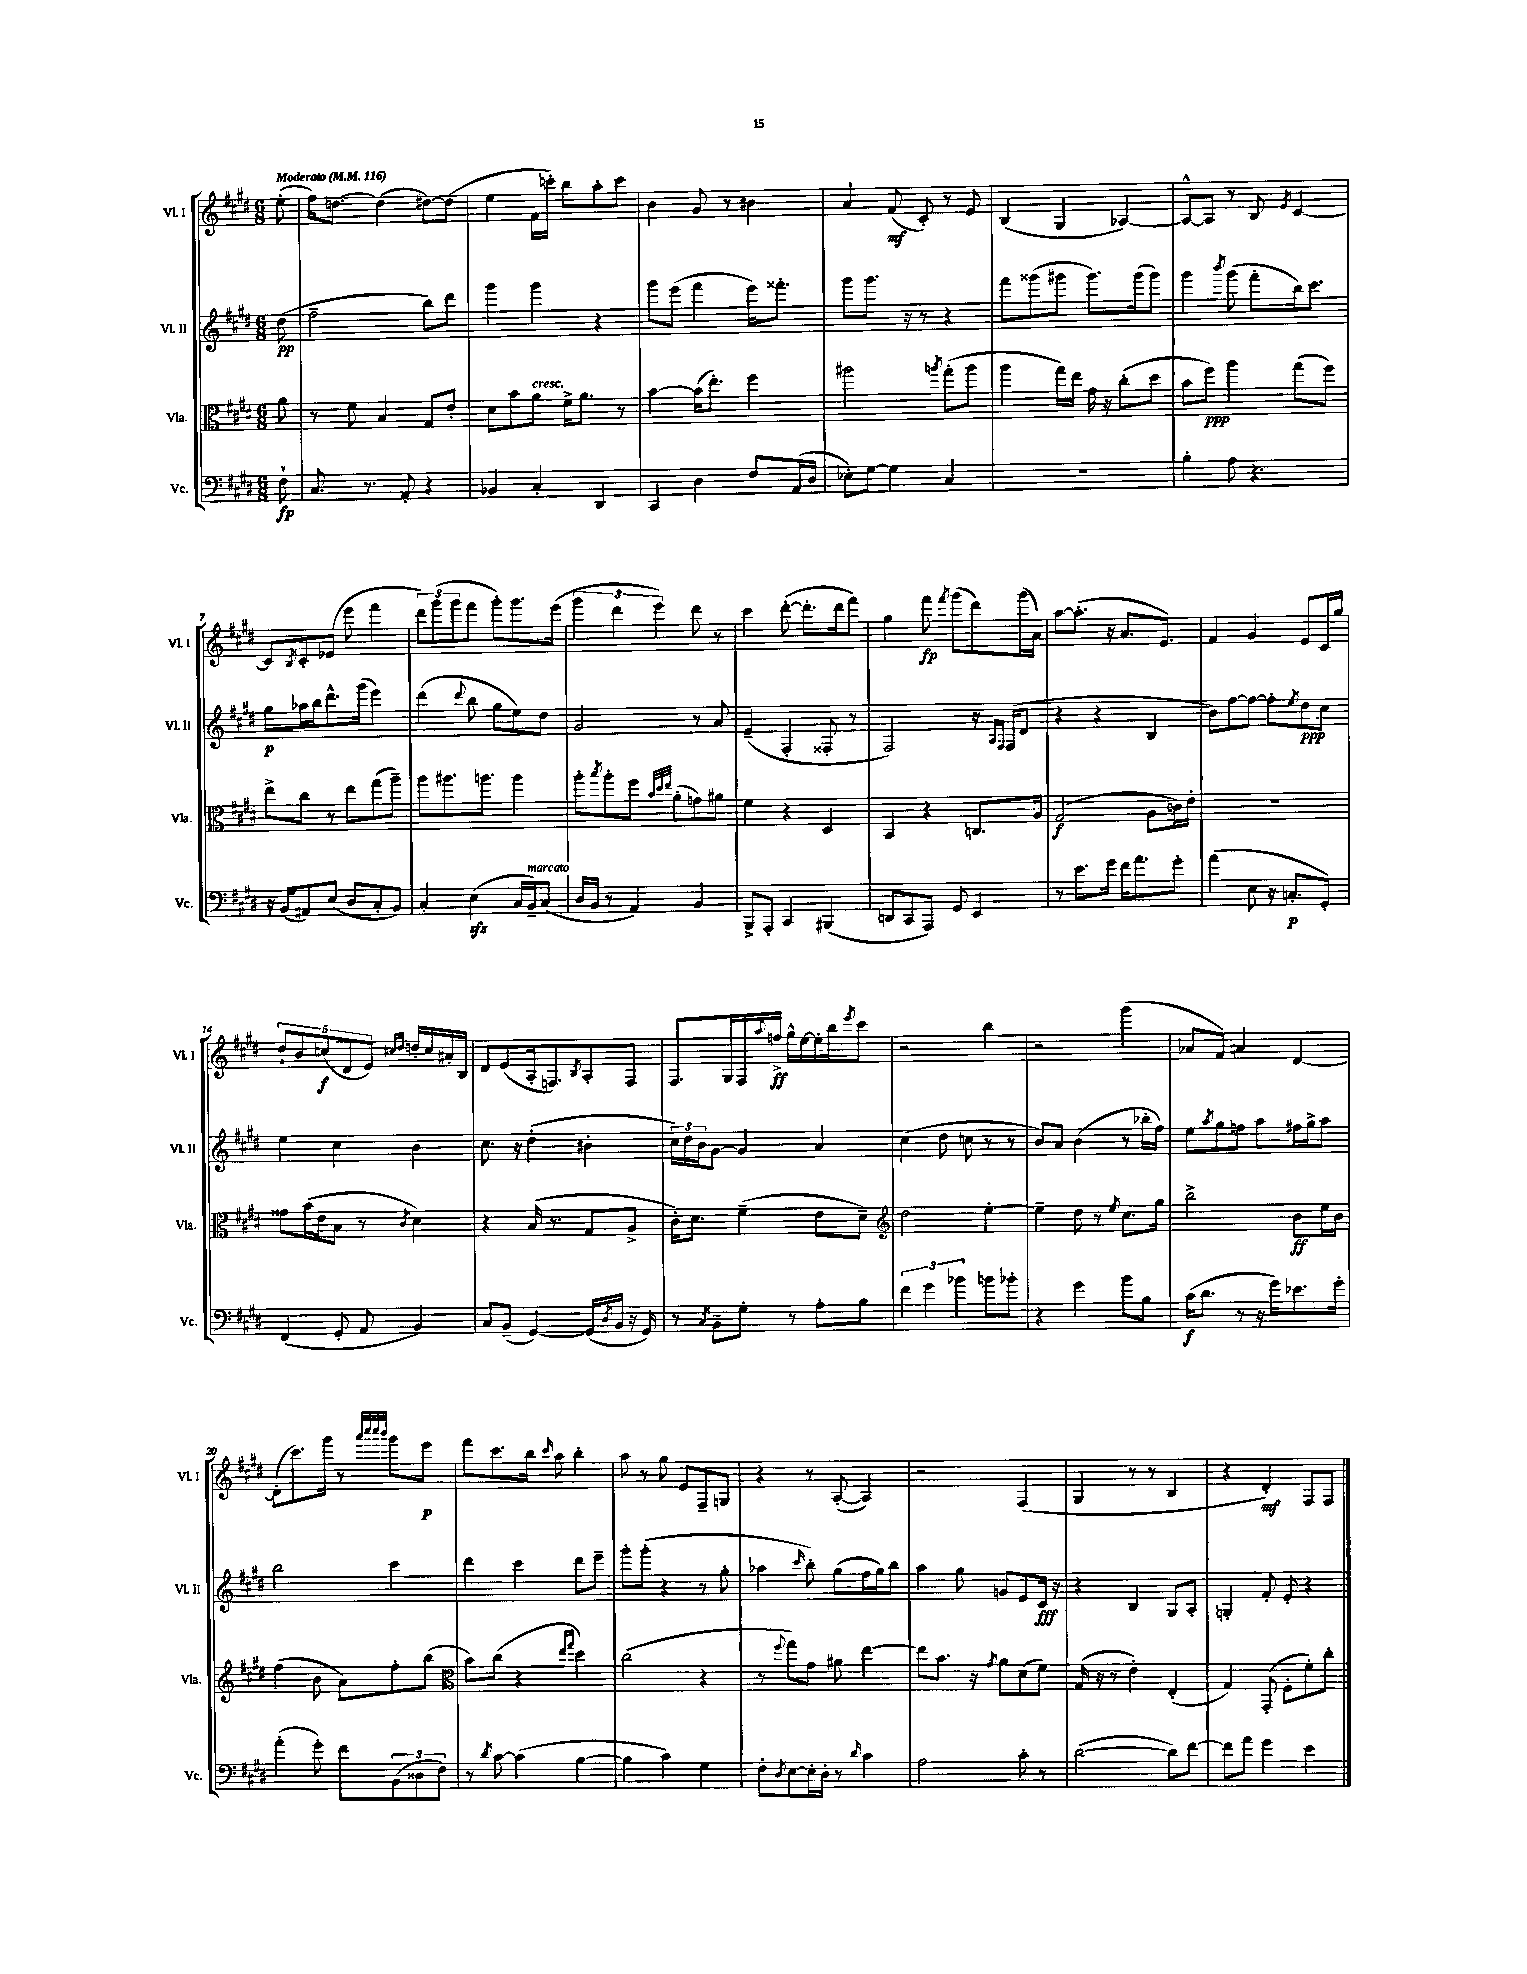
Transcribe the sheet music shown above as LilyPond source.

<<
\new StaffGroup <<
\new Staff = "s0" \with { instrumentName = "Vl. I" shortInstrumentName = "Vl. I" } {
    \clef treble \key e \major \numericTimeSignature \time 6/8 \partial 8 \tempo "Moderato" 4 = 116
    e''8-.( |
    fis''16) d''8.~ d''4( dis''8~) dis''8( |
    e''4 fis'16 c'''16-.) b''8 a''8-. c'''8 |
    b'4 gis'8 r8 bis'4 |
    a'4 fis'8\mf( cis'8-.) r8 e'8 |
    b4( gis4 aes4~) |
    aes8~-^ aes8 r8 b8 \acciaccatura { e'8 } cis'4~ |
    cis'8 \acciaccatura { b8 } cis'8-. ees'8( e'''8 fis'''4 |
    \tuplet 3/2 { dis'''8) gis'''8( gis'''8 } fis'''8 gis'''8-.) gis'''8. e'''16( |
    \tuplet 3/2 { gis'''4 dis'''4 e'''4) } dis'''8 r8 |
    cis'''4 dis'''8~-.( dis'''8.-. dis'''16 fis'''8) |
    gis''4 fis'''8\fp \acciaccatura { fis'''8 } gis'''8( dis'''8) gis'''16( a'16) |
    a''8~ a''8.-.( r16 a'8. e'8.) |
    fis'4 gis'4 e'8 cis'16 gis''16 |
    \tuplet 5/4 { dis''8-! b'8 c''8\f( dis'8 e'8) } \grace { cis''16 dis''16 } d''16-. cis''16 ais'16-. b16 |
    dis'8 e'8( a16-. f8.) \acciaccatura { b8 } a8-. f8 |
    fis8. gis16 fis16 \appoggiatura { a''8 } f''16->\ff gis''16-^ e''16~ e''16-. b''16 \acciaccatura { e'''8 } cis'''8 |
    r2 b''4 |
    r2 gis'''4( |
    aes'8 fis'8) a'4 dis'4~ |
    dis'8-.( cis'''8.) gis'''16 r8 \grace { a'''32 cis''''32 cis''''32 b'''32 } gis'''8 e'''8\p |
    fis'''8 cis'''8. b''16 \grace { cis'''16 } a''8 b''4-. |
    a''8 r8 gis''8 e'8 fis8-- g8 |
    r4 r8 a8~-.( a4) |
    r2 fis4( |
    gis4 r8 r8 b4 |
    r4 dis'4-.\mf) fis8 fis8 \bar "|." |
}
\new Staff = "s1" \with { instrumentName = "Vl. II" shortInstrumentName = "Vl. II" } {
    \clef treble \key e \major \numericTimeSignature \time 6/8 \partial 8
    dis''8\pp( |
    fis''2-- b''8) dis'''8 |
    gis'''4 gis'''4 r4 |
    gis'''8 e'''8( fis'''4 e'''16) fisis'''8.-. |
    gis'''8 gis'''8. r16 r8 r4 |
    fis'''8 gisis'''8( gis'''8 gis'''8.) gis'''16( gis'''8) |
    gis'''4 \acciaccatura { b'''8 } gis'''8( fis'''8-. b''16) cis'''8. |
    gis''8\p aes''16 b''16 dis'''8.-^ gis'''16( e'''4) |
    dis'''4( \appoggiatura { dis'''8 } b''8 gis''8 e''8) dis''8 |
    gis'2 r8 a'8 |
    e'4--( fis4-. fisis8-. r8 |
    fis2) r16 \grace { a16 fis16 } fis16( dis'8 |
    r4 r4 b4 |
    b'8) fis''8~ fis''8~ fis''8-. \acciaccatura { e''8 } dis''8\ppp cis''8 |
    e''4 cis''4 b'4 |
    cis''8. r16 dis''4-.( bis'4-. |
    \tuplet 3/2 { cis''16) dis''16 b'16 } gis'8~ gis'4 a'4 |
    cis''4( dis''8 c''8 r8 r8 |
    b'8) a'8 b'4( r8 bes''16-. fis''16) |
    e''8 \acciaccatura { a''8 } gis''8 f''8 a''8 fis''16 gis''16-> a''8 |
    b''2 cis'''4 |
    dis'''4 cis'''4 dis'''8 e'''8-- |
    gis'''8-. gis'''8-.( r4 r8 gis''8-. |
    aes''4 \grace { cis'''16 } b''8-.) gis''8( fis''16 gis''16) b''8 |
    a''4 gis''8 g'8 e'8 cis'16\fff r16 |
    r4 b4 gis8 a8-. |
    g4-. fis'8-. e'8-. r4 \bar "|." |
}
\new Staff = "s2" \with { instrumentName = "Vla." shortInstrumentName = "Vla." } {
    \clef alto \key e \major \numericTimeSignature \time 6/8 \partial 8
    a'8 |
    r8 fis'8 b4 gis8 e'8-. |
    dis'8 b'8 a'8^\markup { \italic "cresc." } fis'16-> a'8. r8 |
    b'4~ b'16( e''8.-.) fis''4 |
    ais''2 \acciaccatura { a''8 } gis''8-.( a''8 |
    a''4 gis''16) e''16 gis'16 r16 cis''8-.( dis''8 |
    b'8 fis''8\ppp) a''4 gis''8( fis''8) |
    e''8-> cis''8 r8 e''8 gis''8( a''8--) |
    a''8 ais''8. a''8. a''4 |
    a''8-. \acciaccatura { b''8 } a''8-. fis''8 \grace { b'32 dis''32 e''32 } a'8-.( g'8) ais'8 |
    fis'4 r4 dis4 |
    b,4 r4 c8. a16 |
    gis2\f( a8 c'16) e'16-. |
    R2. |
    gisis'8 b'16( e'16 b8 r8 \acciaccatura { cis'8 } dis'4) |
    r4 b16( r8. gis8 a8-> |
    cis'16-.) dis'8. fis'4--( e'8 dis'8--) |
    \clef treble dis''2 e''4~-. |
    e''4-- dis''8 r8 \acciaccatura { e''8 } cis''8. gis''16 |
    b''2-> b'8\ff e''16 b'16 |
    fis''4( b'8 a'8) fis''8-. b''8( |
    \clef alto b'8) cis''8( r4 \grace { e''16 gis''16 } dis''4) |
    cis''2( r4 |
    r8 \appoggiatura { fis''8 } gis''8) gis'8 ais'8 e''4~ |
    e''8 b'8. r16 \acciaccatura { gis'8 } a'8 dis'8( fis'8) |
    gis16( r16 r8 e'4-.) e4-.( |
    gis4) gis,8-.( fis8-. fis'8-.) cis''8-. \bar "|." |
}
\new Staff = "s3" \with { instrumentName = "Vc." shortInstrumentName = "Vc." } {
    \clef bass \key e \major \numericTimeSignature \time 6/8 \partial 8
    fis8-!\fp |
    cis8. r8. a,8-. r4 |
    bes,4 cis4-. dis,4 |
    cis,4 dis4 fis8 a,16( dis16 |
    ees8-.) gis8~ gis4 cis4 |
    R2. |
    b4-. a8 r4. |
    r16 b,16( ais,8) e8( dis8 cis8-. b,8) |
    cis4-. e4\sfz( cis16 b,16--^\markup { \italic "marcato" }) cis8( |
    dis16 b,16 r8 a,4) b,4 |
    b,,8-> a,,8-. cis,4 bis,,4( |
    d,8 cis,8 a,,8) gis,8 e,4 |
    r8 e'8. gis'16 fis'16 a'8. gis'8-. |
    a'4( e8 r16 c8.-.\p gis,8-.) |
    fis,4( gis,8-. a,8 b,4) |
    cis8 b,8--( gis,4~) gis,16( \acciaccatura { dis8 } b,16 r16 gis,16) |
    r8 \acciaccatura { cis8 } b,8-- gis8-. r8 a8-. b8 |
    \tuplet 3/2 { fis'4 gis'4 bes'4 } b'8 bes'8-. |
    r4 gis'4 b'8 b8 |
    cis'16\f( dis'8. r8 r16 gis'16) ees'8. gis'16-. |
    a'4-.( gis'8-.) fis'8 \tuplet 3/2 { b,8( disis8 fis8) } |
    r8 \acciaccatura { dis'8 } cis'8~ cis'4( b4~ |
    b4 cis'4) gis4 |
    fis8-. \acciaccatura { dis8 } e8~ e16-. dis16-. r8 \grace { dis'16 } cis'4 |
    a2 cis'8-. r8 |
    dis'2~( dis'8) fis'8~ |
    fis'8 a'8 gis'4 e'4 \bar "|." |
}
>>
>>
